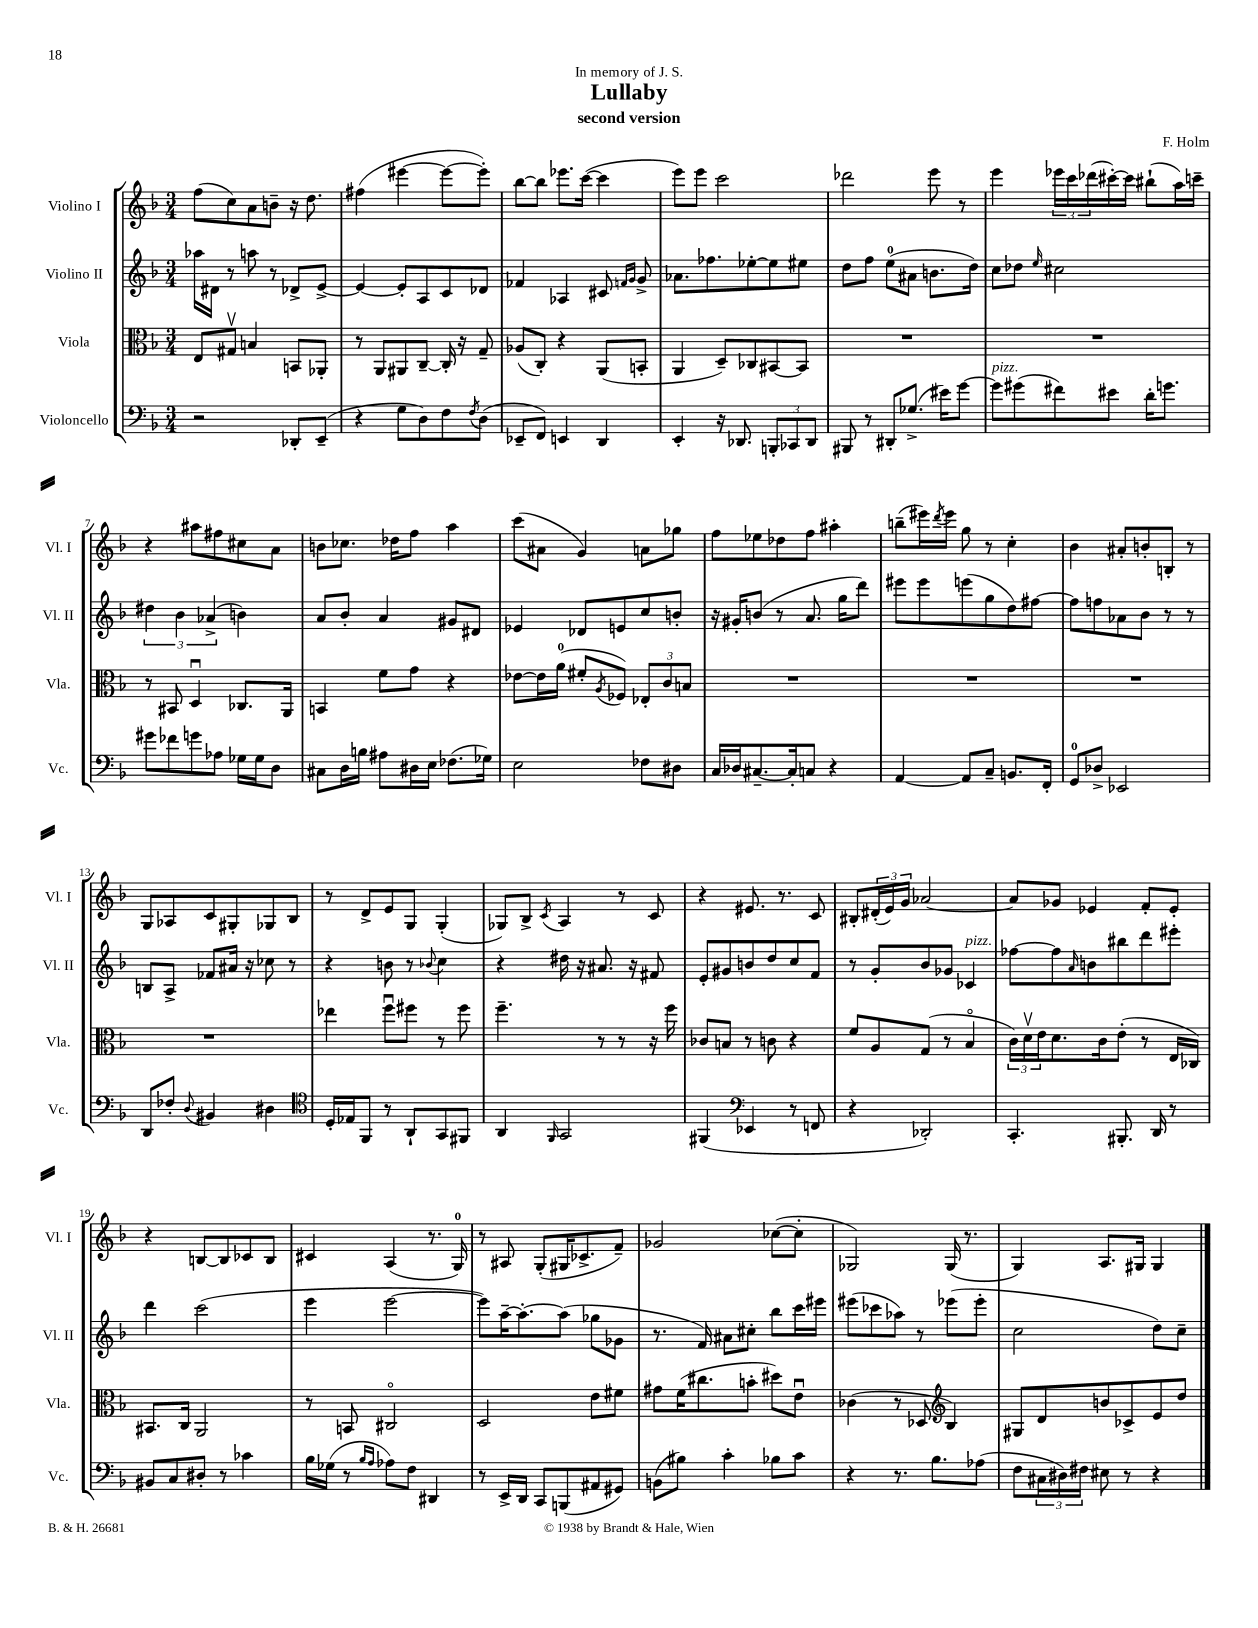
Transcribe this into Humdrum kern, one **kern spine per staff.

**kern	**kern	**kern	**kern
*part4	*part3	*part2	*part1
*staff4	*staff3	*staff2	*staff1
*I"Violoncello	*I"Viola	*I"Violino II	*I"Violino I
*I'Vc.	*I'Vla.	*I'Vl. II	*I'Vl. I
*clefF4	*clefC3	*clefG2	*clefG2
*k[b-]	*k[b-]	*k[b-]	*k[b-]
*M3/4	*M3/4	*M3/4	*M3/4
=1	=1	=1	=1
2r	8E/L	16aa-X\LL	(8ff\L
.	.	16d#X\JJ	.
.	8G#Xv/J	8r	8cc\)
.	4Bn/	8aan\	8a\
.	.	8r	8bn~\J
8DD-X'/L	8BBn/L	8d-X^/L	16r
.	.	.	8.dd\
(8EE~/J	8AA-X'/J	[8e^/J	.
=2	=2	=2	=2
4r	8r	4e/_	(4ff#X\
.	8AA/L	.	.
8G\L	8AA#X/	8e'/L]	[4eee#X\
8D\)	[8C~/J	8A/	.
8F\	16C'/]	8c/	8eee#\L_
.	16r	.	.
8qF/	.	.	.
(8D\J	8G~/	8d-X/J	8eee#'\J])
=3	=3	=3	=3
8EE-X~/L	(8A-X/L	4f-X/	[8bb-\L
8FF/J)	8C'/J)	.	8bb-\J]
4EEn/	4r	4A-X/	8.eee-X\L
.	.	.	([16ccc\Jk
4DD/	(8AA/L	8c#X/	4ccc\]
.	.	16qqfn/LL	.
.	.	16qqg/JJ	.
.	8BBn'/J	8g^/	.
=4	=4	=4	=4
4EE'/	4AA/	8.a-X\L	8eee\L)
.	.	.	8eee\J
.	.	8.ff-X\	.
16r	8D~/L)	.	2ccc\
8.DD-X/	.	.	.
.	8C-X/	[8ee-X'\	.
12BBBn'/L	[8BB#X/	8ee-\]	.
12CC-X/	.	.	.
.	8BB#/J]	8ee#X\J	.
12DD-/J	.	.	.
=5	=5	=5	=5
8BBB#X/	2.r	8dd\L	2ddd-X\
8r	.	8ff\J	.
8DD#X'/L	.	(8ee\L	.
(8.G-X^/J	.	8a#X\J	.
.	.	8.bn\L	8eee\
16e#X\KL)	.	.	.
[8g\J	.	.	8r
.	.	16dd\Jk)	.
=6	=6	=6	=6
!LO:TX:a:i:t=pizz.	!	!	!
8g\L]	2.r	8cc\L	4eee\
(8g#X\	.	8dd-X\J	.
.	.	16qqee/	.
8f#X\)	.	2cc#X\	24eee-X\LL
.	.	.	24ccc\
.	.	.	(24ddd-X\
8e#X\J	.	.	[16ccc#X'\)
.	.	.	16ccc#\JJ]
16d'\KL	.	.	(8bb#X`\L
8.gn\J	.	.	.
.	.	.	16aa\L)
.	.	.	16cccn~\JJ
!!LO:LB:g=z
=7	=7	=7	=7
8g#X\L	8r	6dd#X\	4r
8f-X\	8BB#X/	.	.
.	.	6b-\	.
8gn\	4Du/	.	8aa#X\L
.	.	(6a-X^/	.
8A-X\J	.	.	8ff#X\
16G-X\LL	8.C-X/L	4bn\)	8cc#X\
16G-\J	.	.	.
8D\J	.	.	8a\J
.	16AA/Jk	.	.
=8	=8	=8	=8
8C#X\L	4BBn/	8a/L	8bn\L
16D\L	.	8b-'/J	8.cc-X\J
16Bn\JJ	.	.	.
8A#X\L	8f\L	4a/	.
.	.	.	16dd-X\KL
16D#X\L	8g\J	.	8ff\J
16E\JJ	.	.	.
(8.F-X\L	4r	8g#X/L	4aa\
.	.	8d#X/J	.
16G-X\Jk)	.	.	.
=9	=9	=9	=9
2E\	[8e-X\L	4e-X/	(8ccc\L
.	16e-\L]	.	8a#X\J
.	(16a\JJ	.	.
.	8f#X'/L	8d-X/L	4g/)
.	8qA/	.	.
.	8F-X/J)	8en/	.
8F-X\L	12E-X'/L	8cc/	8an\L
.	12c/	.	.
8D#X\J	.	8bn'/J	8gg-X\J
.	12Bn/J	.	.
=10	=10	=10	=10
16C/LL	2.r	16r	8ff\L
16D-X/J	.	16g#X'/KL	.
[8.C#X~/	.	(8bn/J	8ee-X\
.	.	8r	8dd-X\
16C#'/k]	.	.	.
8Cn/J	.	8.a/	8ff\J
4r	.	.	4aa#X'\
.	.	16gg\KL	.
.	.	8ddd\J)	.
=11	=11	=11	=11
[4AA/	2.r	8eee#X\L	(8bbn~\L
.	.	8eee#\	16eee#X\L)
.	.	.	8qddd/
.	.	.	16eee#\JJ
8AA/L]	.	(8eeen\	8gg\
8C~/J	.	8gg\	8r
8.BBn/L	.	8dd\)	4cc'\
.	.	[8ff#X\J	.
16FF'/Jk	.	.	.
=12	=12	=12	=12
8GG/L	2.r	8ff#\L]	4b-\
8D-X^/J	.	8ffn\	.
2EE-X/	.	8a-X\	8a#X'/L
.	.	8b-\J	8bn'/
.	.	8r	8Bn'/J
.	.	8r	8r
!!LO:LB:g=z
=13	=13	=13	=13
8DD/L	2.r	8Bn/L	8G/L
8F-X'/J	.	8A^/J	8A-X/
8qqD/	.	.	.
4BB#X/	.	8f-X/L	8c/
.	.	16a#X/Jk	8G#X'/
.	.	16r	.
4D#X\	.	8cc-X\	8G-X/
.	.	8r	8B-/J
=14	=14	=14	=14
*clefC4	*	*	*
16D'/LL	4ee-X\	4r	8r
16E-X/J	.	.	.
8FF/J	.	.	8d^/L
8r	8ffu\L	8bn\	8e/
8AA`/L	8ff#X\J	8r	8G/J
.	.	8qqb-X/	.
8GG/	8r	4cc\	(4G'/
8FF#X/J	8ff#\	.	.
=15	=15	=15	=15
4AA/	4.ff~\	4r	8G-X/L)
.	.	.	8B-^/J
16qqFF/	.	.	8qc/
2GG/	.	16dd#X\	4A/
.	.	16r	.
.	8r	8.a#X/	.
.	8r	.	8r
.	.	16r	.
.	16r	8f#X/	8c/
.	16ff\	.	.
=16	=16	=16	=16
(4FF#X/	8c-X/L	8e'/L	4r
.	8Bn/J	8g#X/	.
*clefF4	*	*	*
4EE-X/	8r	8bn/	8.e#X/
.	8cn\	8dd/	.
.	.	.	8.r
8r	4r	8cc/	.
8FFn/	.	8f/J	8c/
=17	=17	=17	=17
4r	8f/L	8r	8B#X'/L
.	8A/	8g'/L	(24d#X'/L
.	.	.	24e/)
.	.	.	24g/JJ
2DD-X'/)	(8G/J	8b-/	[2a-X/
.	8r	8g-X/J	.
!	!	!LO:TX:a:i:t=pizz.	!
.	4B-/	4c-X/	.
=18	=18	=18	=18
4.CC'/	24c\LL)	[8ff-X\L	8a-/L]
.	24dv\	.	.
.	24e\J	.	.
.	8.d\	8ff-\]	8g-X/J
.	.	16qqa/	.
.	.	8bn\	4e-X/
.	16c\k	.	.
8.BBB#X'/	(8e'\J	8bb#X\	.
.	8r	8ddd\	8f'/L
16DD/	.	.	.
8r	16E/LL	8eee#X'\J	8e-'/J
.	16C-X/JJ)	.	.
!!LO:LB:g=z
=19	=19	=19	=19
8BB#X/L	8.BB#X/L	4ddd\	4r
8C/	.	.	.
.	16C/Jk	.	.
8D#X'/J	2AA/	(2ccc\	[8Bn/L
8r	.	.	8B/]
4c-X\	.	.	8c-X/
.	.	.	8B/J
=20	=20	=20	=20
16B-\LL	8r	4eee\	4c#X/
(16G-X\JJ	.	.	.
8r	8BBn/	.	.
16qqB-/LL	.	.	.
16qqA/JJ	.	.	.
8A-X\L)	2C#X/	[2eee\	(4A/
8F\J	.	.	.
4DD#X/	.	.	8.r
.	.	.	16G/)
=21	=21	=21	=21
8r	2D/	8eee\L])	8r
16EE^/LL	.	[16aa~\K	8A#X/
16DD/JJ	.	8.aa'\_	.
8CC/L	.	.	(8G'/L
(8BBBn/	.	(8aa\J]	16G#X/K
.	.	.	8.c-X^/
8AA#X/	8e\L	8gg-X\L	.
8GG#X/J)	8f#X\J	8g-X\J	8f~/J)
=22	=22	=22	=22
(8BBn\L	8g#X\L	8.r	2g-X/
8B#X\J)	(16f\K	.	.
.	8.cc#X\	16f/)	.
4c'\	.	8a#X\L	.
.	8bn'\J	8cc#X'\J	.
8B-X\L	8dd#X\L)	8bb-\L	([8cc-X\L
8c\J	8eu\J	16ccc\L	8cc-'\J]
.	.	16eee#X\JJ	.
=23	=23	=23	=23
4r	(4c-X\	(8eee#X\L	2G-X/)
.	.	8ccc-X\	.
8.r	8r	8aa-X\J)	.
.	8D-X/	8r	.
8.B-\L	.	.	.
*	*clefG2	*	*
.	4B-/)	(8eee-X\L	(16G-/
.	.	.	8.r
(8A-X\J	.	8eee-'\J	.
=24	=24	=24	=24
8F\L	8G#X/L	2cc\	4G/)
24C#X\L	8d/	.	.
24D#X\)	.	.	.
24F#X\JJ	.	.	.
8E#X\	8bn/	.	8.A/L
8r	8c-X^/	.	.
.	.	.	16G#X/Jk
4r	8e/	8dd\L)	4G#/
.	8dd/J	8cc~\J	.
==	==	==	==
*-	*-	*-	*-
